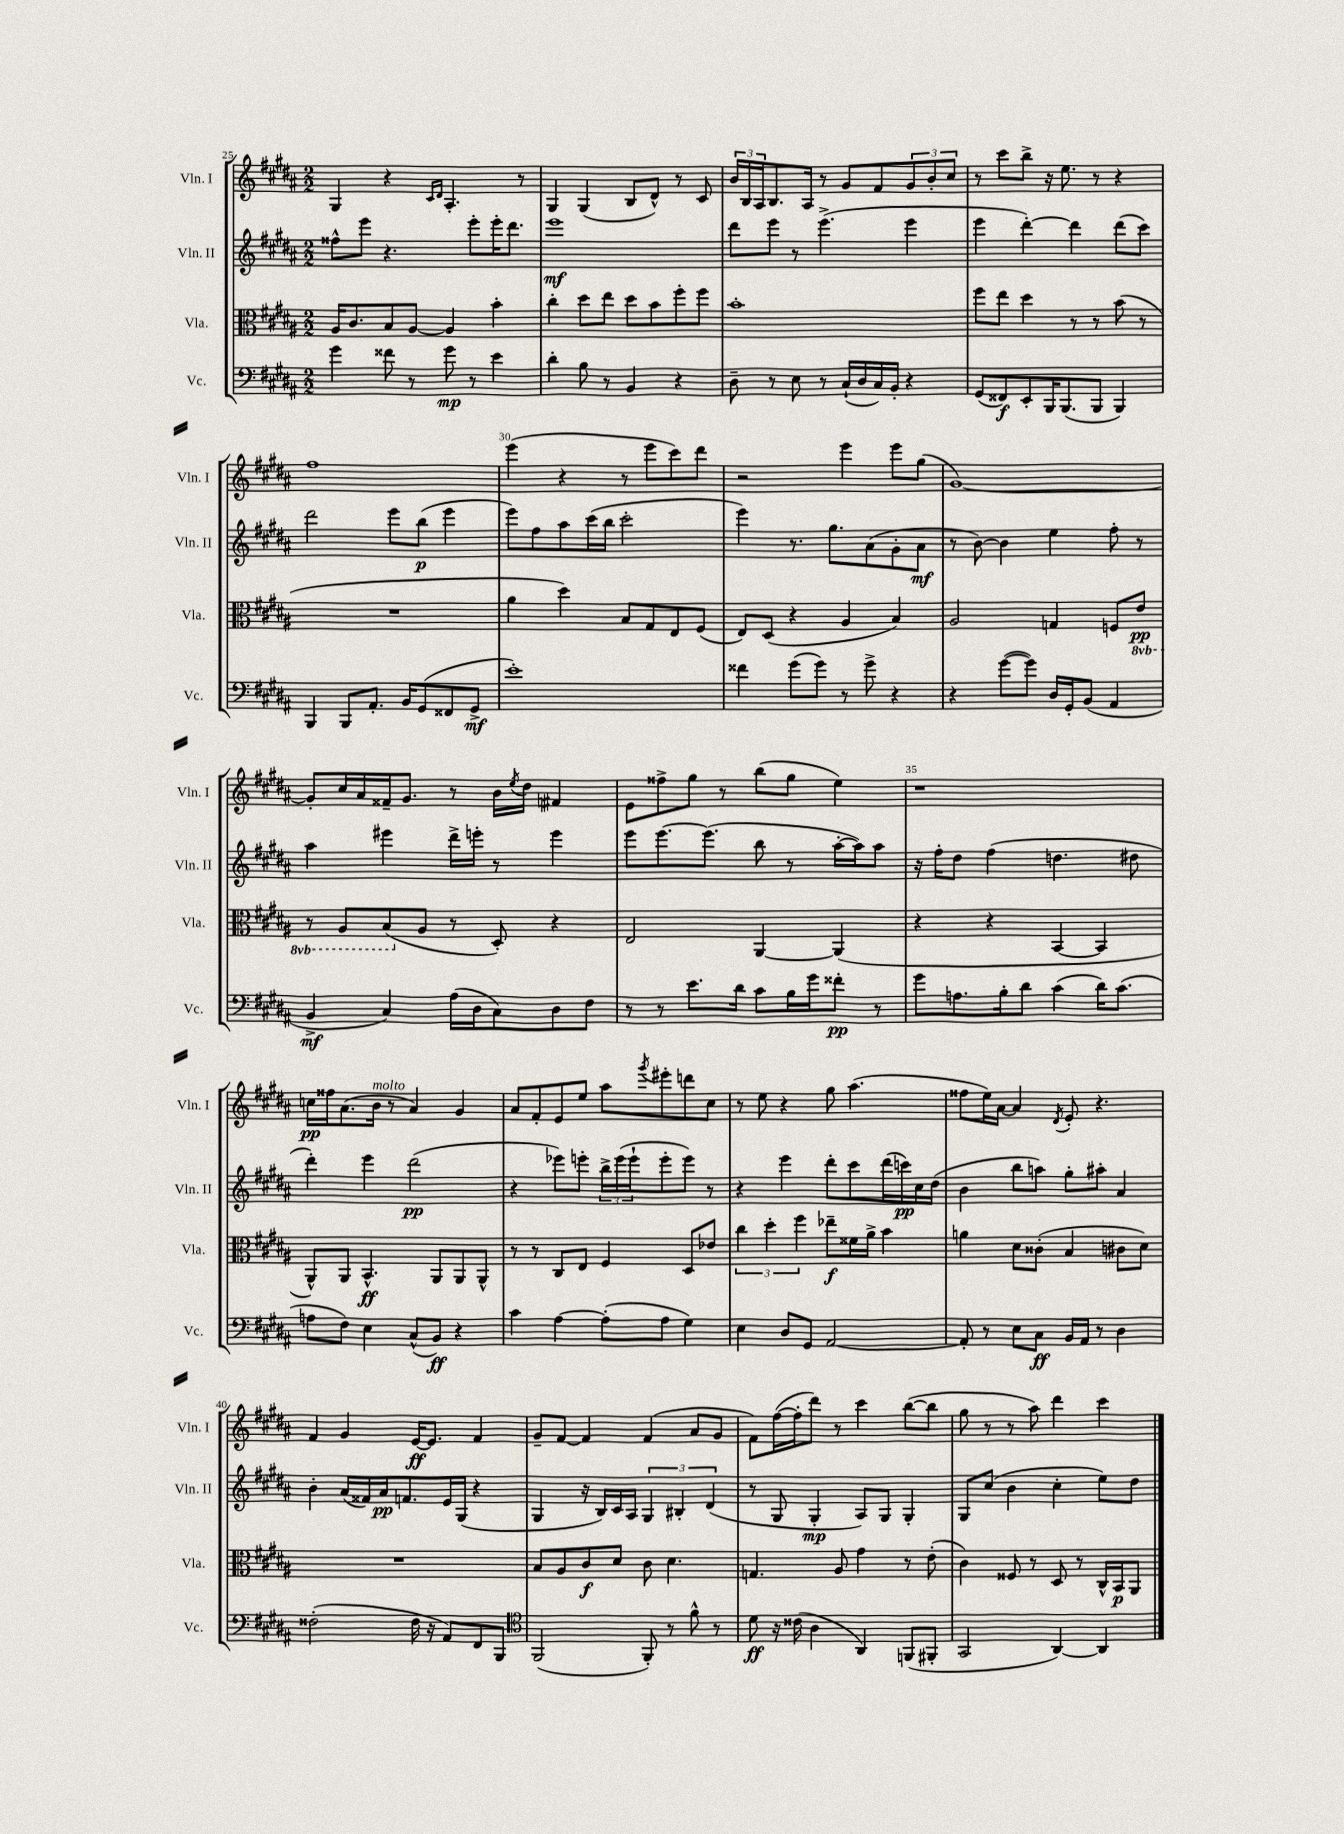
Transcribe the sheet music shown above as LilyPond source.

<<
\new StaffGroup <<
\new Staff = "s0" \with { instrumentName = "Vln. I" shortInstrumentName = "Vln. I" } {
    \clef treble \key b \major \numericTimeSignature \time 2/2
    gis4 r4 \grace { cis'16 dis'16 } ais4.-. r8 |
    gis4 gis4( b8 dis'8-^) r8 cis'8 |
    \tuplet 3/2 { b'16 b16 ais16 } b8. ais16 r8 gis'8 fis'8 \tuplet 3/2 { gis'8 b'8-. cis''8 } |
    r8 cis'''8 b''8-> r16 e''8. r8 r4 |
    fis''1 |
    e'''4( r4 r8 e'''8 cis'''8) dis'''8 |
    r2 e'''4 e'''8 gis''8( |
    gis'1~) |
    gis'8-. cis''16 ais'16 fisis'16-- gis'8. r8 b'16 \acciaccatura { e''8 } dis''16 fis'4 |
    e'8 fisis''8-> gis''8 r8 b''8( gis''8 e''4) |
    r1 |
    c''16\pp fisis''16 ais'8.( b'16^\markup { \italic "molto" } r8 ais'4) gis'4 |
    ais'8 fis'8-. e'8 e''8 ais''8 \acciaccatura { gis'''8 } eis'''8-. d'''8 cis''8 |
    r8 e''8 r4 gis''8 ais''4.( |
    fisis''8 e''16) ais'16~ ais'4 \acciaccatura { dis'8 } e'8-. r4. |
    fis'4 gis'4 e'16~\ff e'8. fis'4 |
    gis'8-- fis'8~ fis'4 fis'4( ais'8 gis'8 |
    fis'8) fis''16~( fis''16-. dis'''8) r8 cis'''4 b''8~( b''8 |
    gis''8 r8 r8 ais''8) dis'''4 cis'''4 \bar "|." |
}
\new Staff = "s1" \with { instrumentName = "Vln. II" shortInstrumentName = "Vln. II" } {
    \clef treble \key b \major \numericTimeSignature \time 2/2
    fisis''8-^ e'''8 r4. e'''8-. e'''16-. dis'''8. |
    e'''1\mf |
    dis'''8 e'''8 r8 e'''4.->( e'''4 |
    e'''4 dis'''4~-.) dis'''4 dis'''8( cis'''8) |
    dis'''2 e'''8 b''8\p( e'''4 |
    e'''8) fis''8 ais''8 cis'''16( b''16 cis'''2-. |
    e'''4) r8. gis''8. ais'8( gis'8-. ais'8\mf |
    r8 b'8~) b'4 e''4 fis''8-. r8 |
    ais''4 eis'''4 dis'''16-> e'''16-. r8 e'''4 |
    e'''8 e'''8.~ e'''8.( b''8 r8 ais''16~-. ais''16) ais''8 |
    r16 fis''16-. dis''8 fis''4( d''4. dis''8 |
    dis'''4-.) e'''4 dis'''2\pp( |
    r4 ees'''8) e'''8-. \tuplet 3/2 { b''16-> e'''16( e'''16-! } e'''8-. e'''8) r8 |
    r4 e'''4 dis'''8-. cis'''8 dis'''16( c'''16\pp) cis''16 dis''16( |
    b'4 b''8 a''8) gis''8-. ais''8-. ais'4 |
    b'4-. ais'16( fisis'16) ais'16\pp f'8. e'16 gis16( r4 |
    gis4 r16 b16) cis'16 ais16 \tuplet 3/2 { gis4 bis4-. dis'4( } |
    r8 gis8 gis4-.\mp ais8) gis8 gis4-. |
    gis8 cis''8( b'4 cis''4-. e''8) dis''8 \bar "|." |
}
\new Staff = "s2" \with { instrumentName = "Vla." shortInstrumentName = "Vla." } {
    \clef alto \key b \major \numericTimeSignature \time 2/2 \set Staff.ottavationMarkups = #ottavation-simple-ordinals
    ais16 cis'8. b8 ais8~ ais4 b'4-. |
    cis''4-. dis''8 e''8 dis''8 b'8 fis''8-. fis''8 |
    b'1-. |
    fis''8 e''8 dis''4 r8 r8 b'8( r8 |
    R1 |
    ais'4 dis''4) b8 gis8 e8 fis8( |
    e8) dis8( r4 ais4 b4) |
    ais2 g4 f8 \ottava #-1 e8\pp |
    r8 ais,8 b,8( \ottava #0 ais8 r8 dis8-.) r4 |
    e2 ais,4~ ais,4( |
    r4 r4 b,4~ b,4 |
    ais,8-^) ais,8 b,4.-^\ff ais,8 ais,8 ais,8-^ |
    r8 r8 cis8 e8 fis4 dis8 ees'8 |
    \tuplet 3/2 { cis''4 dis''4-. fis''4 } ees''8--\f fisis'16 ais'16-> b'4 |
    a'4 dis'8 cisis'8-.( b4 cis'8 dis'8) |
    R1 |
    b8 ais8 cis'8\f dis'8 cis'8 dis'4. |
    g4. ais8 gis'4 r8 e'8-.( |
    cis'4) fisis8 r8 dis8 r8 cis16-^ b,16\p ais,8 \bar "|." |
}
\new Staff = "s3" \with { instrumentName = "Vc." shortInstrumentName = "Vc." } {
    \clef bass \key b \major \numericTimeSignature \time 2/2
    gis'4 fisis'8 r8 gis'8\mp r8 e'4 |
    dis'4-. b8 r8 b,4 r4 |
    dis8-- r8 e8 r8 cis16-!( dis16 cis16) b,16-. r4 |
    gis,8( fisis,8\f) e,8-. b,,16 b,,8.( b,,8 b,,4) |
    b,,4 b,,8 ais,8.-. b,16 gis,8( fisis,8 gis,8->\mf |
    e'1-.) |
    fisis'4 gis'8( gis'8) r8 gis'8-> r4 |
    r4 gis'8~( gis'8) dis16 gis,16-. b,8( ais,4 |
    b,4->\mf cis4) ais16( dis16 cis8) dis8 fis8 |
    r8 r8 e'8. dis'16 cis'8 b16 gis'16 fisis'8-.\pp r8 |
    gis'8 a8. b16-. dis'8 cis'4( dis'16) cis'8.( |
    a8 fis8) e4 cis8-^( b,8\ff) r4 |
    cis'4 ais4~ ais8-.( ais8 gis4) |
    e4 dis8 gis,8 ais,2~ |
    ais,8-. r8 e8 cis8\ff b,16 ais,16 r8 dis4 |
    fisis2-.( fisis16 r16 ais,8) fis,8 b,,8 |
    \clef tenor fis,2( fis,8-.) r8 fis'8-^ r8 |
    dis'8\ff r16 cisis'16( ais4 ais,4) f,8( fis,8-. |
    gis,2 ais,4~) ais,4 \bar "|." |
}
>>
>>
\layout { \context { \Score currentBarNumber = #25 \override BarNumber.break-visibility = ##(#f #t #t) barNumberVisibility = #(every-nth-bar-number-visible 5) } }
